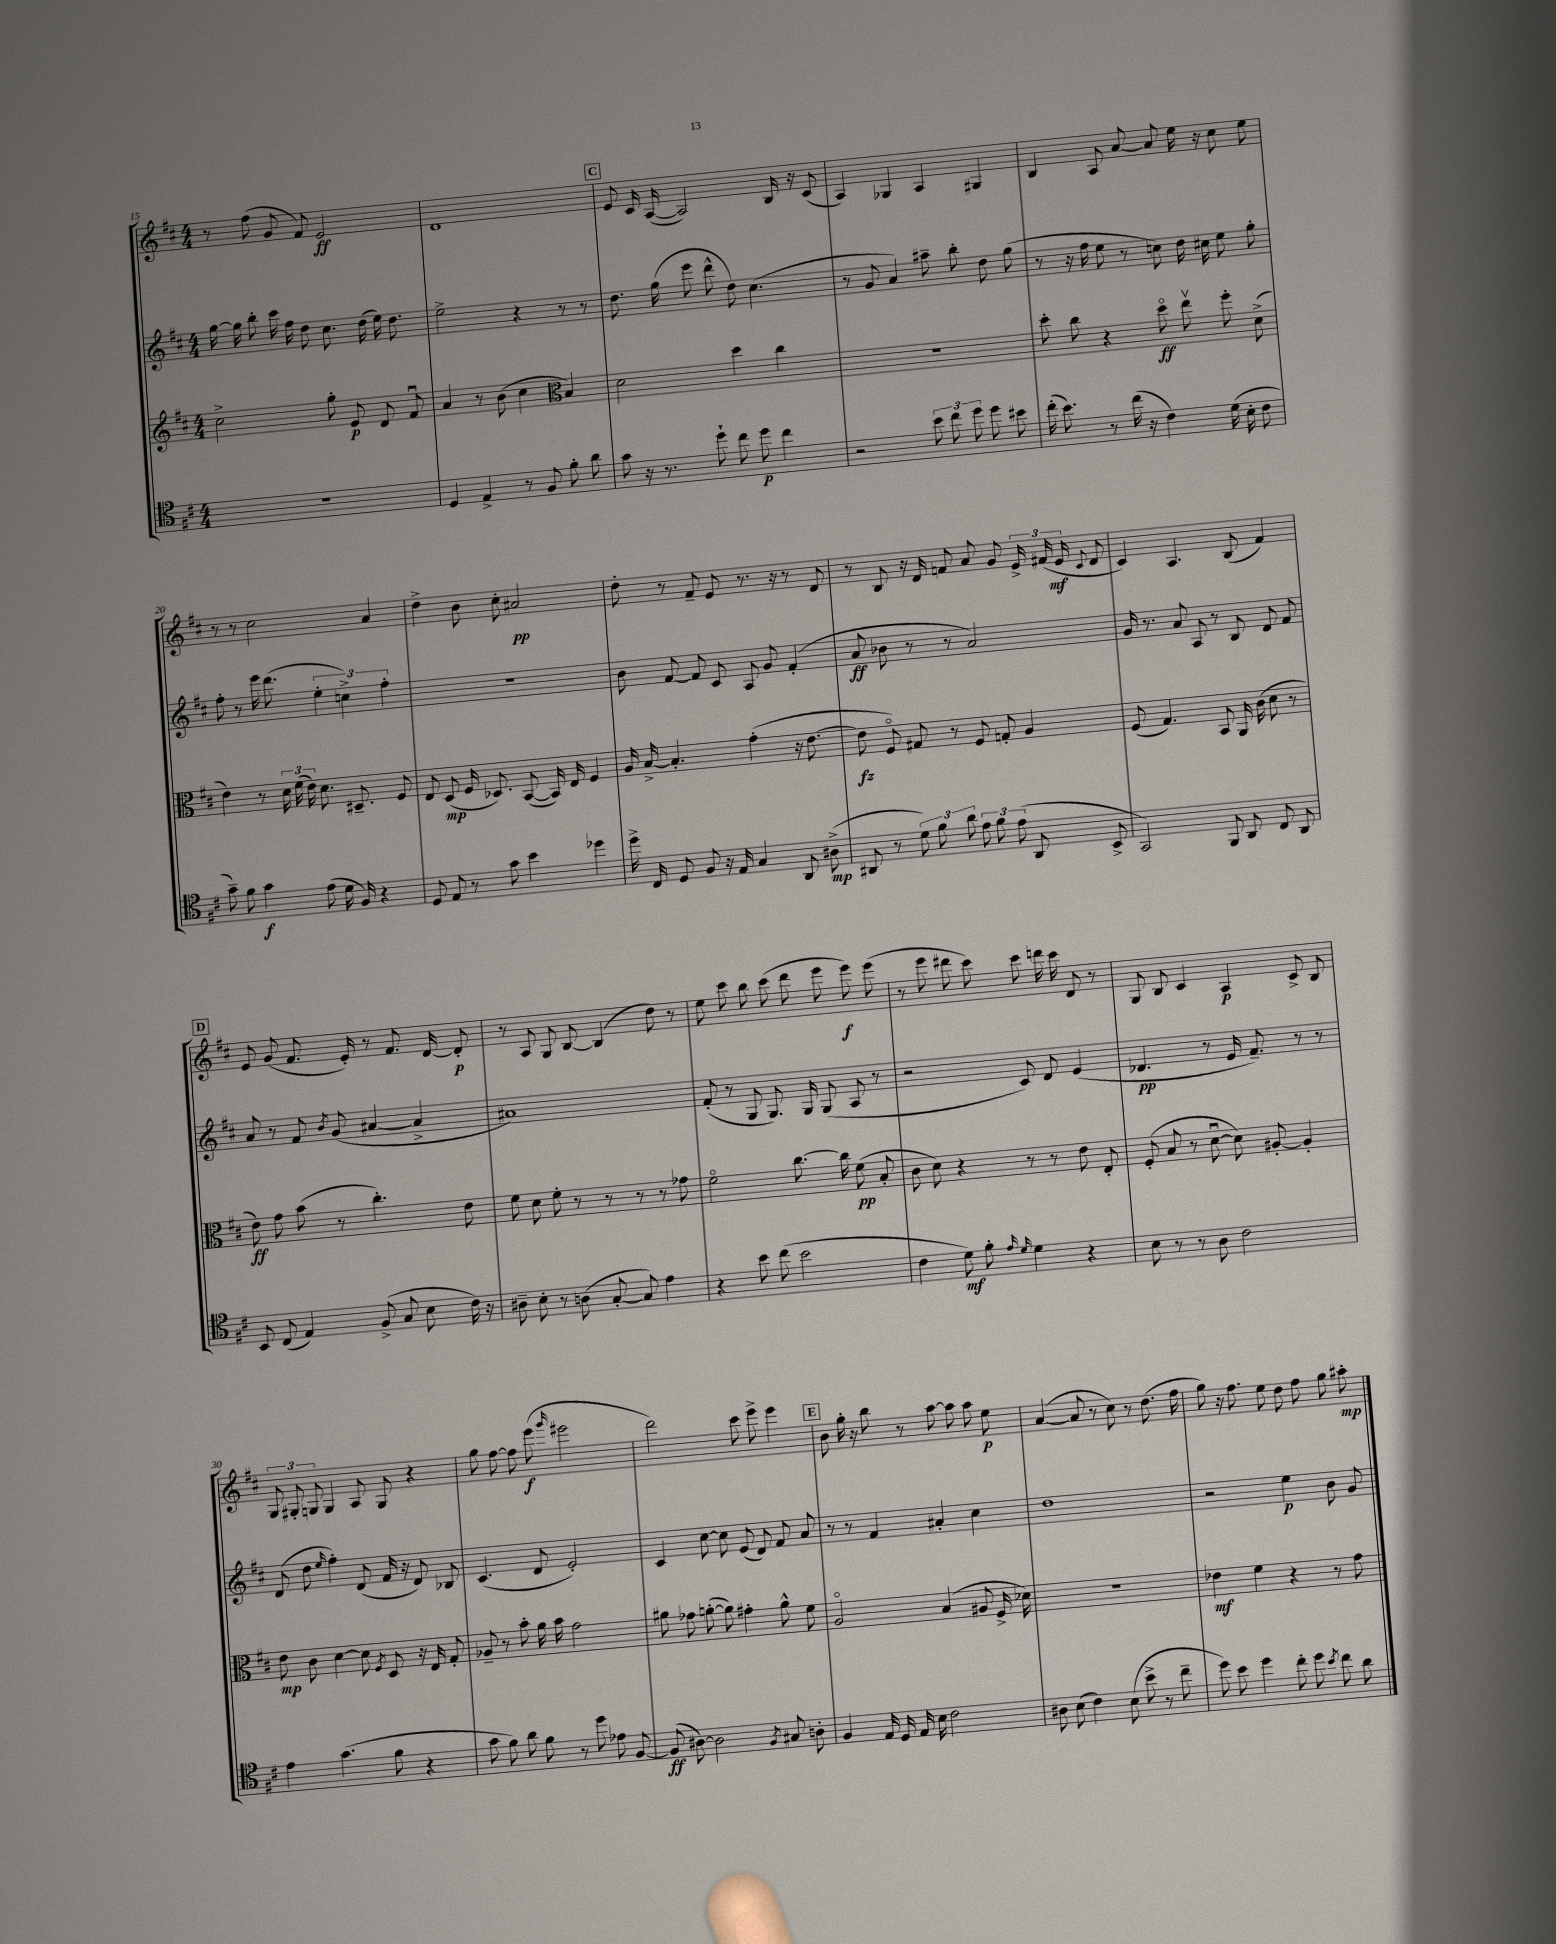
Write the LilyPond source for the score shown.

<<
\new StaffGroup <<
\new Staff = "s0" {
    \clef treble \key d \major \numericTimeSignature \time 4/4
    \autoBeamOff r8 fis''8( g'8 fis'8) e'2\ff |
    d'1 |
    \mark \markup { \box "C" } e'8 cis'16 a16~( a2) b16 r16 cis'8( |
    a4) ges4 a4 gis4 |
    b4 a8 a'8~ a'8 e''16 r16 cis''8 e''8 |
    r8 r8 cis''2 a'4 |
    d''4-> b'8 cis''8-. ais'2\pp |
    d''8-. r8 fis'8-- e'8 r8. r16 r8 d'8 |
    r8 b8 r16 d'16 f'8 a'8 g'8 \tuplet 3/2 { e'16-> fis'16( e'16\mf } \appoggiatura { cis'8 } d'8 |
    cis'4) a4. b8( fis'4) |
    \mark \markup { \box "D" } e'8 g'8( fis'8. e'16-.) r8 fis'8. d'16~ d'8-.\p |
    r8 a8 g8 b8~ b4( d''8) r8 |
    e''8 cis'''8 b''8 cis'''8( d'''8 e'''8 e'''8\f) e'''8( |
    r8 e'''8 dis'''8 cis'''8) cis'''8 d'''16 cis'''16 d'8 r8 |
    g8 b8 cis'4 a4\p cis'8-> b8 |
    \tuplet 3/2 { g8 gis8-. g8 } g4 a8 g8 r4 |
    g''8 fis''8~ fis''8 e'''8\f( \grace { g'''16 } eis'''2 |
    d'''2) cis'''8 e'''8-> e'''4 |
    \mark \markup { \box "E" } b'8 g''16-. r16 b''8 r8 a''8~ a''8 a''8 e''8\p |
    a'4~( a'8 r8 cis''8) r8 d''8.( fis''16 |
    g''8) r16 fis''8. e''8 d''8 fis''8 g''8 ais''8-.\mp \bar "|." |
}
\new Staff = "s1" {
    \clef treble \key d \major \numericTimeSignature \time 4/4
    \autoBeamOff g''16~ g''16 b''8-. cis'''16 fis''16 d''8 cis''8. d''16( e''16) d''8. |
    e''2-> r4 r8 r8 |
    \mark \markup { \box "C" } d''8. g''16( e'''8 d'''8-^ d''8) cis''4.( |
    r8 g'8 a'4) ais''8-- b''8-. d''8 g''8( |
    r8 r16 fis''16 e''8 r8 c''8) d''16 cis''16 e''8 g''8-. |
    fis''8-. r8 e'''16 d'''8.( \tuplet 3/2 { e''4-. c''4->) fis''4-. } |
    R1 |
    b'8 fis'8~ fis'8 cis'8 a8 g'8 fis'4-.( |
    a'8\ff bes'8 r8 r8 a'2) |
    g'16 r8. a'8 a8 r8 b8 d'8 fis'8 |
    \mark \markup { \box "D" } a'8 r8 fis'8 \acciaccatura { b'8 } g'8( ais'4~ ais'4-> |
    ais'1) |
    fis'8-.( r8 g8 g8.) g16 g8( a8 r8 |
    r2 cis'8) d'8 e'4( |
    des'4.\pp r8 e'16 fis'8.--) r8 r8 |
    d'8( d''8 \grace { e''16 } fis''4-.) d'8( fis'16 r16 d'8) bes8 |
    cis'4.( d'8 e'2-.) |
    cis'4 cis''8~ cis''8 e'8( d'8) fis'8 a'8 |
    \mark \markup { \box "E" } r8 r8 fis'4 ais'4-. cis''4 |
    d''1 |
    r2 e''4\p b'8 g'8 \bar "|." |
}
\new Staff = "s2" {
    \clef treble \key d \major \numericTimeSignature \time 4/4
    \autoBeamOff cis''2-> g''8-. e'8\p d'8 fis'8\downbow |
    a'4 r8 b'8( cis''4 \clef alto b4) |
    \mark \markup { \box "C" } d'2 d''4 cis''4 |
    R1 |
    d''8-. cis''8 r4 d''8\flageolet\ff e''8\upbow fis''8-. d'8->( |
    e'4) r8 \tuplet 3/2 { d'16 fis'16( e'16) } d'8. dis8.-- fis8 |
    e8 d8\mp( fis16 des8.) b,8~( b,16) e16 fis4 |
    a16 b16~-> b4.-. g'4-.( r16 e'8.~ |
    e'8\fz fis8\flageolet) gis8 r8 fis8 g8-. a4 |
    fis8( g4.) b,8 a,16 cis'16( d'8 r8 |
    \mark \markup { \box "D" } e'8\ff) g'8 b'8( r8 cis''4.-.) e'8 |
    fis'8 d'8 fis'8-. r8 r8 r8 r8 ges'8 |
    fis'2\flageolet cis''8.~ cis''16 fis'8\pp( b8-. |
    cis'8 d'8) r4 r8 r8 e'8 e8-. |
    fis8-.( b8 r8 d'8~\downbow d'8) ais8~-. ais4-. |
    e'8\mp cis'8 d'4~ d'8 \acciaccatura { fis8 } d8 r16 e16 g8-. |
    aes8-- r8 b'8-. a'16 b'16 g'2 |
    ais'8 ges'8 a'8~-.( a'8) gis'4-. a'8-^ fis'8 |
    \mark \markup { \box "E" } a2\flageolet b4( ais8 fis16-> des'16) |
    R1 |
    ees'4\mf fis'4 r4 r8 g'8 \bar "|." |
}
\new Staff = "s3" {
    \clef tenor \key d \major \numericTimeSignature \time 4/4
    \autoBeamOff r1 |
    d4 e4-> r8 fis8 fis'8-. a'8 |
    \mark \markup { \box "C" } g'8 r16 r8. d''8-! cis''8 d''8\p cis''4 |
    r2 \tuplet 3/2 { b'8 cis''8 d''8 } d''8 bis'8 |
    cis''16-.( b'8.) r8 cis''16( r16 cis'4) d'16( b16-. cis'8 |
    g'8--) fis'8 g'4\f e'8( d'16 fis16) r4 |
    d8 e8 r8 g'8 b'4 des''4 |
    d''16-> cis16 d8 fis8 r16 e16 g4 a,8 ais8->\mp( |
    ais,8 r8 \tuplet 3/2 { d'8) fis'8 a'8 } \tuplet 3/2 { e'8 fis'8 e'8( } ais,8 b,8-> |
    g,2) fis,8 a,8 cis8 a,8 |
    \mark \markup { \box "D" } b,8 cis8( e4) fis8->( g8 b8 cis'16) r16 |
    ais8-- b8-. r8 a8( g8~-. g8) e'4 |
    r4 b'8 cis''8( b'2 |
    cis'4 d'8\mf) fis'8-. \grace { e'16 d'16 } d'4 r4 |
    b8 r8 r8 a8 cis'2 |
    e'4 g'4.( fis'8 r4 |
    g'8 fis'8) a'8 fis'8 r8 d''8 ees'8 fis8~ |
    fis8\ff( ais8~) ais2 \acciaccatura { fis8 } gis8 a8-. |
    \mark \markup { \box "E" } fis4 e16 d16 e16 b16 cis'2 |
    ais8 b8( cis'4) b8( b'8-> r8 cis''8-- |
    d''8) b'8 d''4 cis''8-. d''8 \acciaccatura { b'8 } cis''8 a'8 \bar "|." |
}
>>
>>
\layout { \context { \Score currentBarNumber = #15 } }
